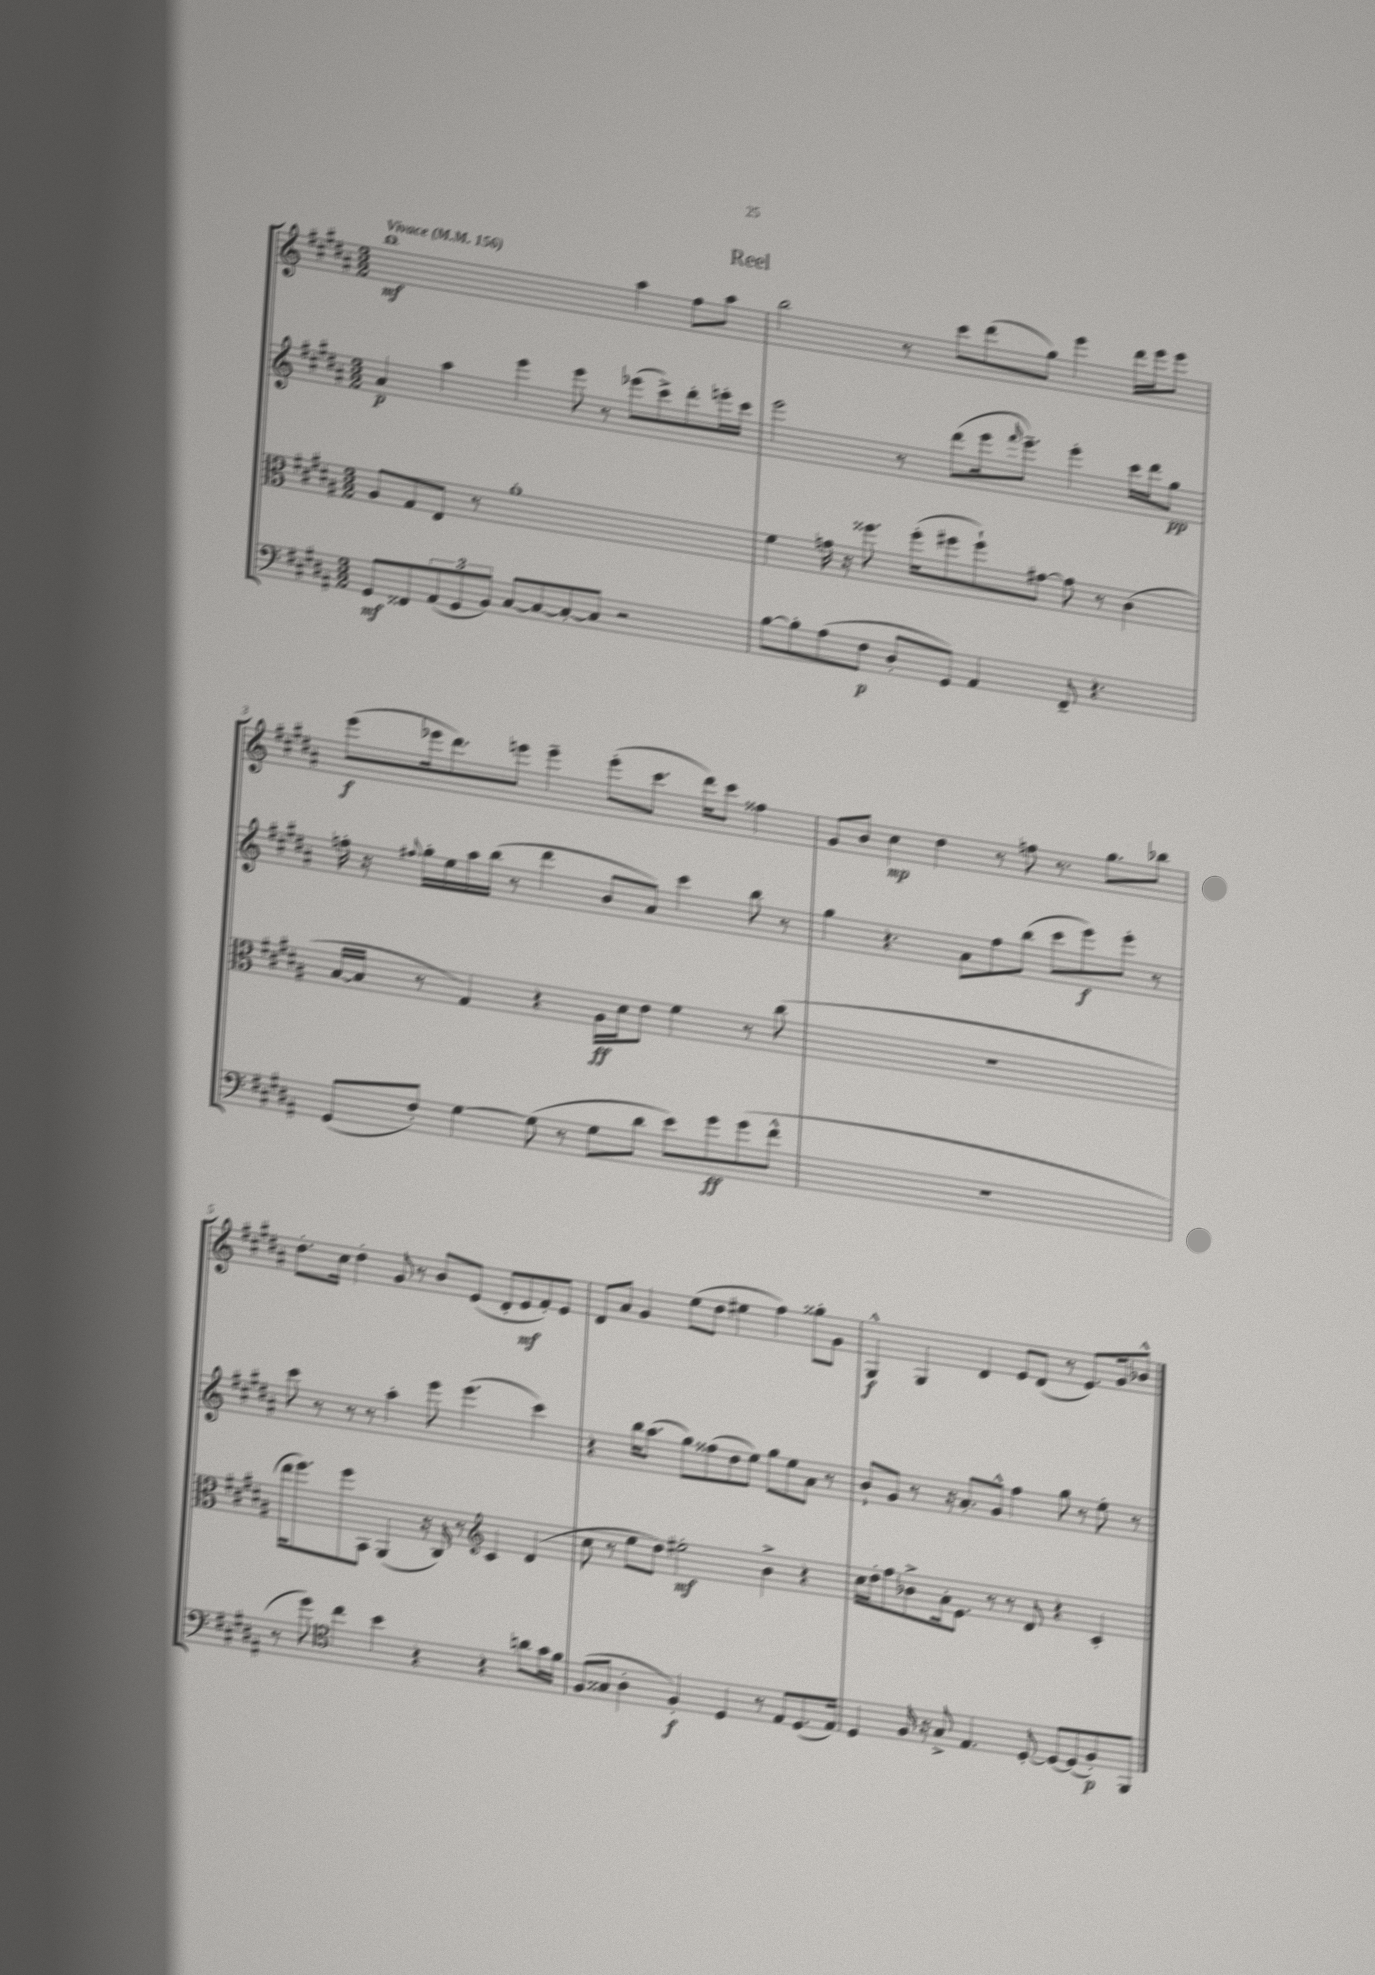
\header { title = "Reel" }
<<
\new StaffGroup <<
\new Staff = "s0" {
    \clef treble \key b \major \numericTimeSignature \time 3/2 \tempo "Vivace" 4 = 156
    b''1\mf ais''4 fis''8 ais''8 |
    b''2 r8 cis'''8 dis'''8( gis''8) e'''4 dis'''16 e'''16 e'''8 |
    e'''8\f( ees'''16 dis'''8.) e'''8 e'''4-- e'''8-.( cis'''8. dis'''16) cis'''8 fisis''4 |
    gis'8 b'8 cis''4\mp dis''4 r8 f''8 r8. gis''8. bes''8 |
    dis''8.-. cis''16 dis''4-. gis'8 r8 b'8 e'8( dis'8-. e'8\mf fis'8-.) e'8 |
    dis'8 ais'8 gis'4 e''8( dis''8 eis''4 fis''4) gisis''8-. gis'8 |
    gis4-^\f gis4 dis'4 e'8 dis'8( r8 e'8.) gis'16 bes'8-^ \bar "|." |
}
\new Staff = "s1" {
    \clef treble \key b \major \numericTimeSignature \time 3/2
    ais'4\p ais''4 e'''4 e'''8 r8 ees'''8( cis'''8->) dis'''8-. e'''16-. cis'''16 |
    e'''2 r8 dis'''8( e'''16 \grace { fis'''16 } e'''8.--) e'''4-. cis'''16 dis'''16 gis''8\pp |
    f''16-. r16 \appoggiatura { fis''8 } gis''16-. e''16 ais''16 b''16( r8 dis'''4 b'8 ais'8) cis'''4 b''8 r8 |
    gis''4 r4. ais'8 fis''8 b''8( cis'''8 e'''8\f) e'''8-. r8 |
    cis'''8 r8 r8 r8 ais''4-. e'''8 e'''4.( cis'''4) |
    r4 b''16 ais''8.( gis''8) fisis''8( dis''8 e''8) gis''8 e''8 ais'8 r8 |
    b'8-! gis'8 r8 r16 ais'8.-. gis'8-^ fis''4 gis''8 r8 e''8-. r8 \bar "|." |
}
\new Staff = "s2" {
    \clef alto \key b \major \numericTimeSignature \time 3/2
    ais8 gis8 e8 r8 ais'1-. |
    fis'4 g'16 r16 fisis''8. fisis''16-.( fis''8 fis''8-!) gis'8~ gis'8 r8 cis'4( |
    b16~ b16 r8 gis4) r4 ais16\ff dis'16 e'8 fis'4 r8 cis''8( |
    R1. |
    e''16 fis''8.) fis''8 b,8 ais,4( r16 cis16) r8 \clef treble cis'4 dis'4( |
    cis''8 r8 e''8 dis''8) eis''2-.\mf b'4-> r4 |
    cis''16 dis''16-. fis''8 bes'8-> ais'16-. e'8. r8 r8 dis'8 r4 cis'4-. \bar "|." |
}
\new Staff = "s3" {
    \clef bass \key b \major \numericTimeSignature \time 3/2
    gis,8\mf fisis,8 \tuplet 3/2 { ais,8( gis,8 b,8) } cis8~ cis8~ cis8~-. cis8 r2 |
    b8~ b8-. ais8( fis8\p dis8-. gis,8) ais,4 fis,8-- r4. |
    gis,8( fis8-.) gis4~ gis8( r8 gis8 dis'8 e'8) gis'8\ff gis'8( fis'8-^ |
    R1. |
    r8 gis'8) \clef tenor cis''4 b'4 r4 r4 a'8 gis'16 fis'16 |
    fis8( gisis8 ais4-. fis4-.\f) dis4 r8 e8 dis8.( e16) |
    dis4 fis16 r16 gis8-> e4. dis8~-. dis8~ dis8( fis8-.\p) fis,8 \bar "|." |
}
>>
>>
